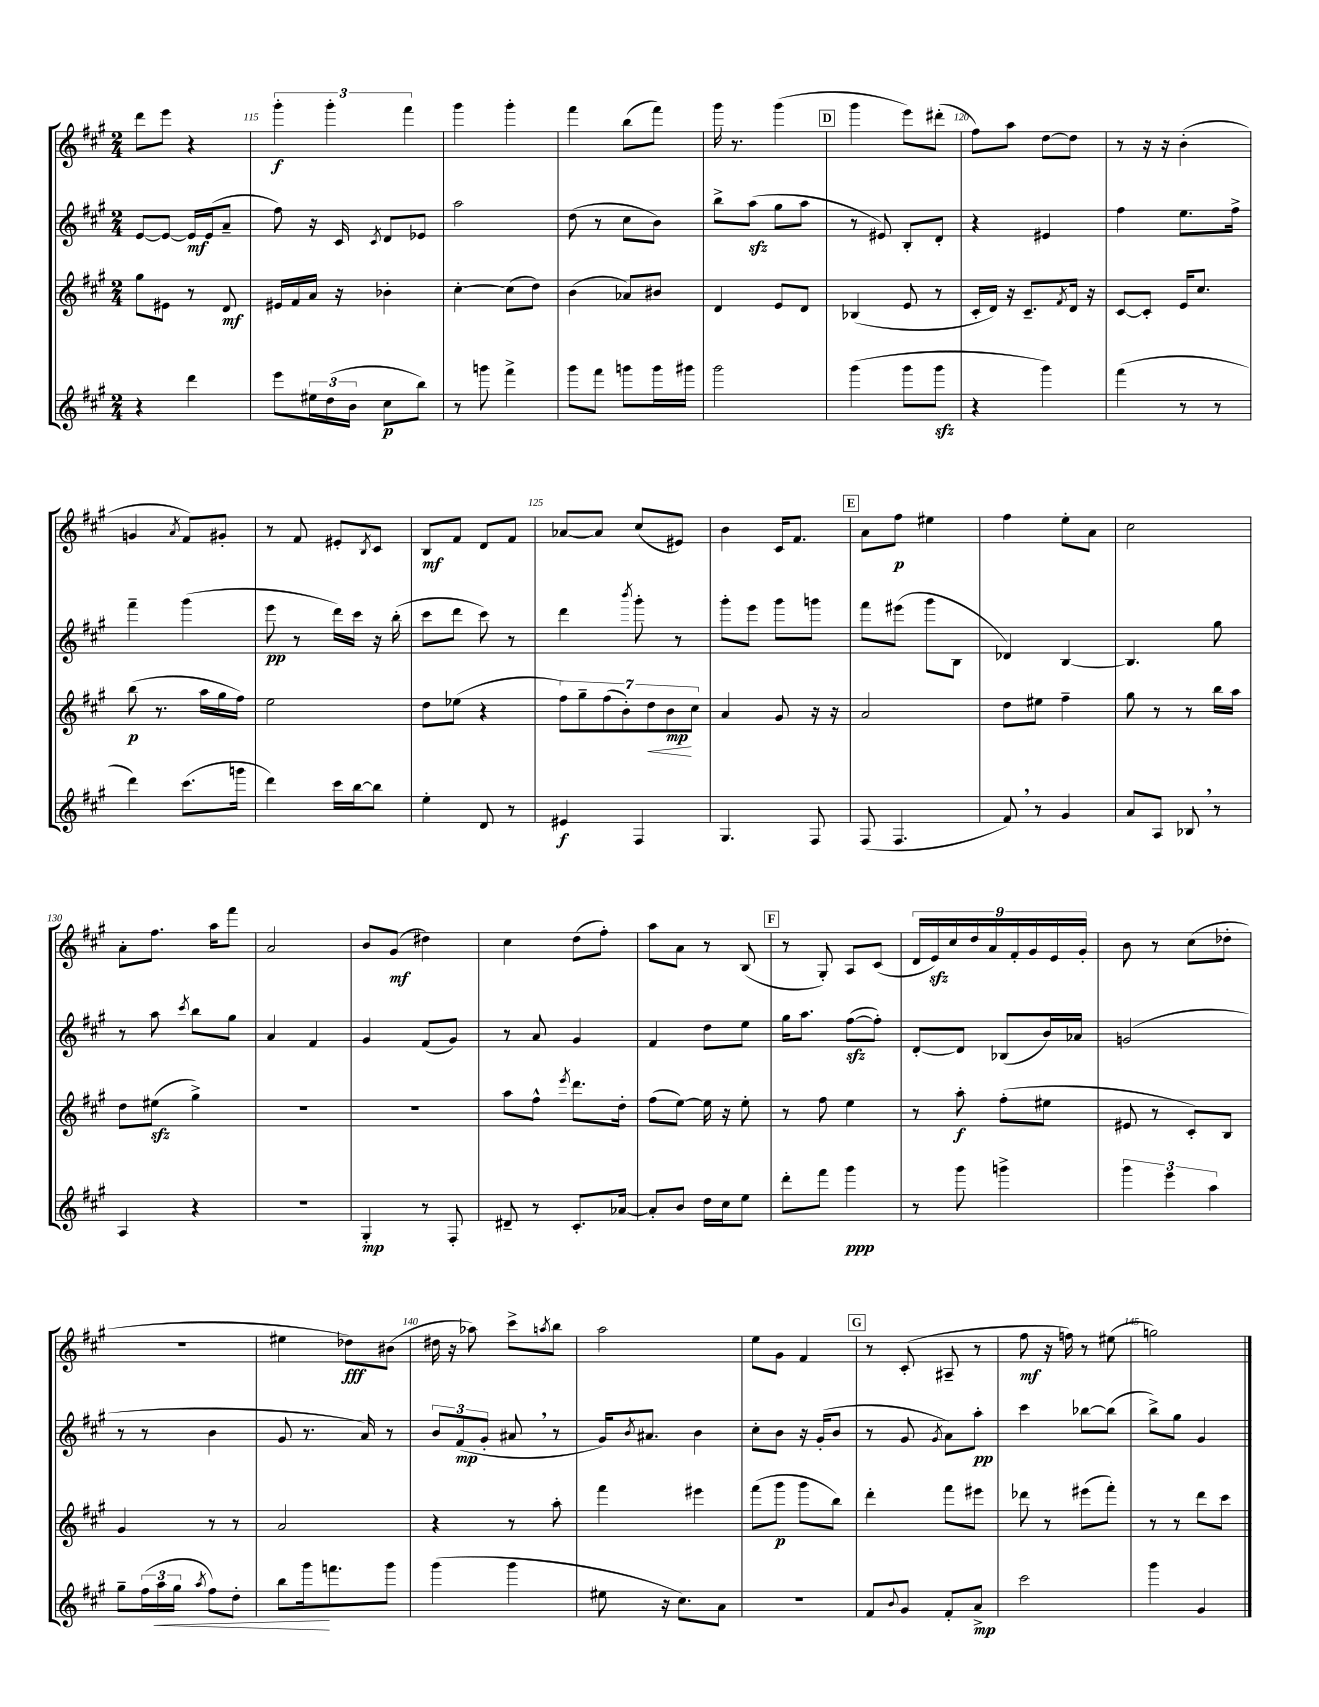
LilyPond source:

<<
\new StaffGroup <<
\new Staff = "s0" {
    \clef treble \key a \major \numericTimeSignature \time 2/4
    d'''8 e'''8 r4 |
    \tuplet 3/2 { gis'''4-.\f gis'''4-. fis'''4 } |
    gis'''4 gis'''4-. |
    fis'''4 b''8( fis'''8) |
    gis'''16 r8. gis'''4( |
    \mark \markup { \box "D" } gis'''4 e'''8) dis'''8-.( |
    fis''8) a''8 d''8~ d''8 |
    r8 r16 r16 b'4-.( |
    g'4 \acciaccatura { a'8 } fis'8) gis'8-. |
    r8 fis'8 eis'8-. \acciaccatura { b8 } cis'8 |
    b8\mf fis'8 d'8 fis'8 |
    aes'8~ aes'8 cis''8( eis'8) |
    b'4 cis'16 fis'8. |
    \mark \markup { \box "E" } a'8 fis''8\p eis''4 |
    fis''4 e''8-. a'8 |
    cis''2 |
    a'8-. fis''8. a''16 fis'''8 |
    a'2 |
    b'8 gis'8\mf( dis''4) |
    cis''4 d''8( fis''8-.) |
    a''8 a'8 r8 b8( |
    \mark \markup { \box "F" } r8 gis8-.) a8 cis'8( |
    \tuplet 9/8 { d'16 e'16\sfz) cis''16 d''16 a'16 fis'16-. gis'16 e'16 gis'16-. } |
    b'8 r8 cis''8( des''8-. |
    r2 |
    eis''4 des''8\fff) bis'8( |
    dis''16 r16 aes''8) cis'''8-> \acciaccatura { a''8 } b''8 |
    a''2 |
    e''8 gis'8 fis'4 |
    \mark \markup { \box "G" } r8 cis'8-.( ais8-- r8 |
    fis''8\mf r16 f''16) r8 eis''8( |
    g''2) \bar "|." |
}
\new Staff = "s1" {
    \clef treble \key a \major \numericTimeSignature \time 2/4
    e'8~ e'8~ e'16\mf e'16( a'8-- |
    fis''8) r16 cis'16 \acciaccatura { cis'8 } d'8 ees'8 |
    a''2 |
    d''8( r8 cis''8 b'8) |
    b''8-> a''8\sfz( gis''8 a''8 |
    \mark \markup { \box "D" } r8 eis'8) b8-. d'8-. |
    r4 eis'4 |
    fis''4 e''8. fis''16-> |
    fis'''4-- gis'''4( |
    e'''8\pp r8 d'''16) cis'''16 r16 b''16-.( |
    cis'''8 d'''8 cis'''8) r8 |
    d'''4 \acciaccatura { b'''8 } gis'''8-. r8 |
    gis'''8-. e'''8 gis'''8 g'''8 |
    \mark \markup { \box "E" } fis'''8 eis'''8( gis'''8 b8 |
    des'4) b4~ |
    b4. gis''8 |
    r8 a''8 \acciaccatura { cis'''8 } b''8 gis''8 |
    a'4 fis'4 |
    gis'4 fis'8( gis'8) |
    r8 a'8 gis'4 |
    fis'4 d''8 e''8 |
    \mark \markup { \box "F" } gis''16 a''8. fis''8~\sfz( fis''8-.) |
    d'8~-. d'8 bes8( b'16) aes'16 |
    g'2( |
    r8 r8 b'4 |
    gis'8 r8. a'16) r8 |
    \tuplet 3/2 { b'8 fis'8\mp( gis'8-. } ais'8 \breathe r8 |
    gis'16) \acciaccatura { b'8 } ais'8. b'4 |
    cis''8-. b'8 r16 gis'16-.( b'8 |
    \mark \markup { \box "G" } r8 gis'8 \acciaccatura { gis'8 } a'8) a''8-.\pp |
    cis'''4 bes''8~ bes''8( |
    b''8->) gis''8 gis'4 \bar "|." |
}
\new Staff = "s2" {
    \clef treble \key a \major \numericTimeSignature \time 2/4
    gis''8 eis'8 r8 d'8\mf |
    eis'16 fis'16 a'16 r16 bes'4-. |
    cis''4~-. cis''8( d''8) |
    b'4( aes'8) bis'8 |
    d'4 e'8 d'8 |
    \mark \markup { \box "D" } bes4( e'8 r8 |
    cis'16-. d'16) r16 cis'8.-- \acciaccatura { fis'8 } d'16 r16 |
    cis'8~ cis'8-. e'16 cis''8. |
    b''8\p( r8. a''16 gis''16 fis''16) |
    e''2 |
    d''8 ees''8( r4 |
    \tuplet 7/4 { fis''8) gis''8-- fis''8( b'8-.) d''8\< b'8\mp\! cis''8 } |
    a'4 gis'8 r16 r16 |
    \mark \markup { \box "E" } a'2 |
    d''8 eis''8 fis''4-- |
    gis''8 r8 r8 b''16 a''16 |
    d''8 eis''8\sfz( gis''4->) |
    R2 |
    R2 |
    a''8 fis''8-^ \acciaccatura { e'''8 } d'''8. d''16-. |
    fis''8( e''8~) e''16 r16 e''8-. |
    \mark \markup { \box "F" } r8 fis''8 e''4 |
    r8 a''8-.\f fis''8-.( eis''8 |
    eis'8 r8 cis'8-.) b8 |
    gis'4 r8 r8 |
    a'2 |
    r4 r8 a''8-. |
    fis'''4 eis'''4 |
    fis'''8( gis'''8\p gis'''8 b''8) |
    \mark \markup { \box "G" } d'''4-. fis'''8 eis'''8 |
    des'''8 r8 eis'''8( fis'''8-.) |
    r8 r8 d'''8 cis'''8 \bar "|." |
}
\new Staff = "s3" {
    \clef treble \key a \major \numericTimeSignature \time 2/4
    r4 d'''4 |
    e'''8 \tuplet 3/2 { eis''16 d''16( b'16 } cis''8\p b''8) |
    r8 g'''8 fis'''4-> |
    gis'''8 fis'''8 g'''8 g'''16 gis'''16 |
    gis'''2 |
    \mark \markup { \box "D" } gis'''4( gis'''8 gis'''8\sfz |
    r4 gis'''4) |
    fis'''4( r8 r8 |
    d'''4) cis'''8.( g'''16 |
    d'''4) cis'''16 b''16~ b''8 |
    e''4-. d'8 r8 |
    eis'4\f fis4 |
    gis4. fis8 |
    \mark \markup { \box "E" } fis8( fis4. |
    fis'8) \breathe r8 gis'4 |
    a'8 a8 bes8 \breathe r8 |
    a4 r4 |
    R2 |
    gis4-.\mp r8 fis8-. |
    dis'8-- r8 cis'8.-. aes'16~ |
    aes'8-. b'8 d''16 cis''16 e''8 |
    \mark \markup { \box "F" } d'''8-. fis'''8 gis'''4\ppp |
    r8 gis'''8 g'''4-> |
    \tuplet 3/2 { gis'''4 e'''4 a''4 } |
    gis''8-- \tuplet 3/2 { fis''16( a''16\< gis''16 } \acciaccatura { a''8 } fis''8) d''8-. |
    b''8 gis'''16\! f'''8. gis'''8 |
    gis'''4( gis'''4 |
    eis''8 r16 cis''8.) a'8 |
    r2 |
    \mark \markup { \box "G" } fis'8 \appoggiatura { b'8 } gis'8 fis'8-. a'8->\mp |
    cis'''2 |
    gis'''4 gis'4 \bar "|." |
}
>>
>>
\layout { \context { \Score currentBarNumber = #114 \override BarNumber.break-visibility = ##(#f #t #t) barNumberVisibility = #(every-nth-bar-number-visible 5) } }
